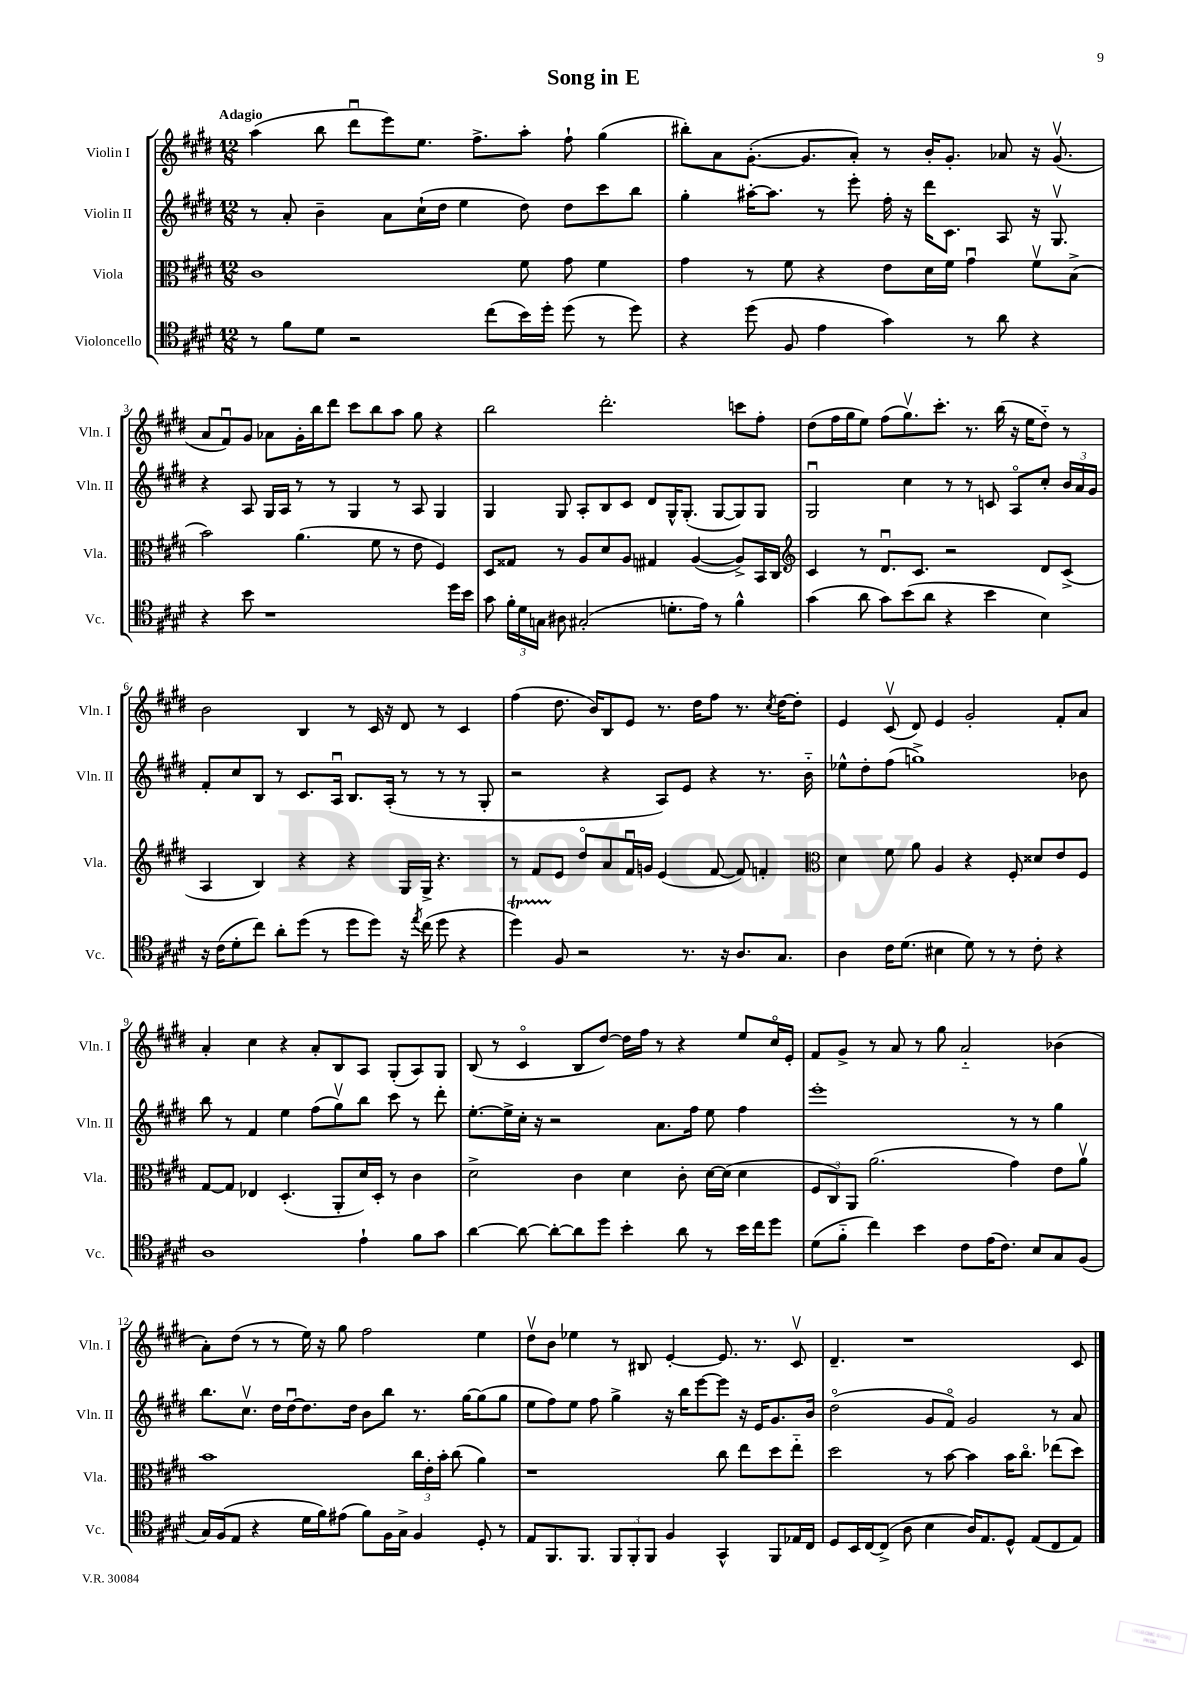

**kern	**kern	**kern	**kern
*staff4	*staff3	*staff2	*staff1
*clefC4	*clefC3	*clefG2	*clefG2
*k[f#c#g#d#]	*k[f#c#g#d#]	*k[f#c#g#d#]	*k[f#c#g#d#]
*M12/8	*M12/8	*M12/8	*M12/8
8r	1c#	8r	(4aa\
8f#\L	.	8a'/	.
8d#\J	.	4b~\	8bb\
2r	.	.	8ddd#u\L
.	.	8a\L	8eee\)
.	.	(16cc#`\L	8.ee\J
.	.	16dd#\JJ	.
.	.	4ee\	.
.	.	.	8.ff#^\L
(8cc#\L	.	.	.
16b\L)	8f#\	8dd#\)	8aa'\J
16dd#'\JJ	.	.	.
(8dd#\	8g#\	8dd#\L	8ff#`\
8r	4f#\	8ccc#\	(4gg#\
8dd#\)	.	8bb\J	.
=	=	=	=
4r	4g#\	4gg#'\	8bb#'\L)
.	.	.	8a\
(8dd#\	8r	[16aa#'\LK	([8.g#'\J
.	.	8.aa#\]J	.
8F#/	8f#\	.	.
.	.	.	8.g#/]L
4e\	4r	8r	.
.	.	8eee'\	8a'/J)
4g#\)	8e\L	16ff#'\	8r
.	.	16r	.
.	16d#\L	16ddd#\LK	16b'/LK
.	16f#\JJ	8.c#\J	8.g#'/J
8r	4g#u\	.	.
8a\	.	8A/	8a-/
4r	8f#v\L	16r	16r
.	.	8.G#v/	(8.g#v/
.	(8B^\J	.	.
=	=	=	=
4r	2b\)	4r	8a/L
.	.	.	8f#u/)
8b\	.	8A/	8g#/J
1r	.	16G#/LL	8a-\L
.	.	16A/JJ	.
.	(4.a\	8r	16g#'\L
.	.	.	16bb\J
.	.	8r	8ddd#\J
.	.	4G#/	8ccc#\L
.	8f#\	.	8bb\
.	8r	8r	8aa\J
.	8e\	8A/	8gg#\
.	4F#/)	4G#/	4r
16dd#\LL	.	.	.
16b\JJ	.	.	.
=	=	=	=
8g#\	8D#/L	4G#/	2bb\
24f#'\LL	8G##/J	.	.
24d#\	.	.	.
24G\JJ	.	.	.
8A#\	8r	8G#/	.
(2G#'/	8A/L	8A'/L	.
.	8d#/	8B/	2.ddd#'\
.	8A/J	8c#/J	.
.	4G#/	8d#/L	.
8.d'\L	.	16G#^^/K	.
.	.	(8.G#'/J	.
.	([4A/	.	.
16e\Jk)	.	.	.
8r	.	[8G#/L	.
4f#^^\	8A^/]L)	8G#/])	8ccc\L
.	16BB/L	8G#/J	8ff#'\J
.	16C#/JJ	.	.
=	=	=	=
*	*clefG2	*	*
(4g#\	4c#/	2G#u/	(8dd#\L
.	.	.	16ff#\L
.	.	.	16gg#\J
8a\	8r	.	8ee\J)
8g#\L)	8.d#u/L	.	(8ff#\L
(8b\	.	4cc#\	8.gg#v\)
.	8.c#/J	.	.
8a\J	.	.	.
.	.	.	8.ccc#'\J
4r	2r	8r	.
.	.	8r	8.r
4b\	.	8c/	.
.	.	.	(16bb\
.	.	8Ao/L	16r
.	.	.	16ee\LK
4B\)	8d#/L	8cc#'/J	8dd#'~\J)
.	(8c#^/J	24b/LL	8r
.	.	24a/	.
.	.	24g#/JJ	.
=	=	=	=
16r	4A/	8f#'/L	2b\
(16c#\LK	.	.	.
8d#'\	.	8cc#/	.
8cc#\J)	4B/)	8B/J	.
8a'\L	.	8r	.
(8dd#\J	4r	8.c#/L	4B/
8r	.	.	.
.	.	16Au/Jk	.
8dd#\L	4r	8.B/L	8r
8dd#\J)	.	.	16c#/
.	.	(16A'/Jk	16r
16r	16G#/LL	8r	8d#/
8qee/	.	.	.
(16cc#\	16G#^/JJ	.	.
8dd#\	4.r	8r	8r
4r	.	8r	4c#/
.	.	8G#'/	.
=	=	=	=
4dd#\)	8r	2r	(4ff#\
.	8f#/L	.	.
8F#/	8e/J	.	8.dd#\
2r	8dd#o/L	.	.
.	.	.	16b/LK)
.	8a/	4r	8B/
.	16f#u/L	.	8e/J
.	16g/JJ	.	.
.	(4e/	8A/L)	8.r
8.r	.	8e/J	.
.	.	.	16dd#\LK
.	[8f#/	4r	8ff#\J
16r	.	.	.
8.A/L	8f#/])	.	8.r
.	4f'/	8.r	.
.	.	.	8qcc#/
8.G#/J	.	.	[16dd#\LK
.	.	.	8dd#'\]J
.	.	16b'~\	.
=	=	=	=
*	*clefC3	*	*
4A\	4d#\	8ee-^^\L	4e/
.	.	8dd#'\	.
16c#\LK	8f#\	(8ff#\J	(8c#v/
(8.d#\J	.	.	.
.	8a\	1gg^)	8d#/)
4B#\	4A/	.	4e/
8d#\)	4r	.	2g#'/
8r	.	.	.
8r	8F#'/	.	.
8c#'\	8d##/L	.	.
4r	8e/	.	8f#'/L
.	8F#/J	8b-\	8a/J
=	=	=	=
1A	[8G#/L	8bb\	4a'/
.	8G#/]J	8r	.
.	4E-/	4f#/	4cc#\
.	(4.D#'/	4ee\	4r
.	.	(8ff#\L	8a'/L
.	8AA'/L	8gg#v\)	8B/
4e`\	16d#/L)	8bb\J	8A/J
.	16D#'/JJ	.	.
.	8r	8ccc#\	(8G#'/L
8f#\L	4c#\	8r	8A/)
8g#\J	.	8ddd#'\	8G#/J
=	=	=	=
[4a\	2d#^\	[8.ee'\L	(8B/
.	.	.	8r
.	.	16ee^\]L	.
8a\_	.	16cc#'\JJ	4c#o/
.	.	16r	.
8a'\_L	.	2r	.
8a\]	4c#\	.	8B/L
8dd#\J	.	.	[8dd#/J)
4b'\	4d#\	.	16dd#\]LL
.	.	.	16ff#\JJ
.	.	8.a\L	8r
8a\	8c#'\	.	4r
.	.	16ff#\Jk	.
8r	[16d#\LL	8ee\	.
.	(16d#\]JJ	.	.
16b\LL	4d#\	4ff#\	8ee/L
16cc#\J	.	.	.
8dd#\J	.	.	16cc#o/L
.	.	.	16e'/JJ
=	=	=	=
(8d#\L	12F#/L	1eee'	8f#/L
.	12C#/)	.	.
8f#'~\J	.	.	8g#^/J
.	12AA/J	.	.
4cc#\)	(2.a\	.	8r
.	.	.	8a/
4b\	.	.	8r
.	.	.	8gg#\
8c#\L	.	.	2a'~/
(16e\K	.	.	.
8.c#\J)	.	.	.
.	4g#\)	8r	.
8B/L	.	8r	.
8G#/	8e\L	4gg#\	(4b-\
(8F#/J	8av\J	.	.
=	=	=	=
16G#/LL)	1b	8.bb\L	8a'\L)
(16F#/J	.	.	.
8E/J	.	.	(8dd#\J
.	.	8.cc#v\J	.
4r	.	.	8r
.	.	16dd#\LL	8r
.	.	[16dd#u\J	.
16d#\LL	.	8.dd#\]	16ee\)
16f#\J)	.	.	16r
(8e#\J	.	.	8gg#\
.	.	16dd#\Jk	.
8f#\L)	.	8b\L	2ff#\
16F#\L	.	8bb\J	.
16G#^\JJ	.	.	.
4F#/	24cc#\LL	8.r	.
.	24e'\	.	.
.	24b'\JJ	.	.
.	(8cc#\	.	.
.	.	[16gg#\LK	.
8D#'/	4a\)	(8gg#\]	4ee\
8r	.	8gg#\J	.
=	=	=	=
8E/L	1r	8ee\L	8dd#v\L
8.FF#/	.	8ff#\)	8b\J
.	.	8ee\J	4ee-\
8.FF#/J	.	.	.
.	.	8ff#\	.
12FF#/L	.	4gg#^\	8r
12FF#'/	.	.	.
.	.	.	8B#/
12FF#/J	.	.	.
4F#/	.	16r	[4e'/
.	.	16bb\LK	.
.	.	[8eee\	.
4GG#^^/	8cc#\	8eee\]J	8.e/]
.	8ee\L	16r	.
.	.	16e/LK	8.r
8FF#/L	8dd#\	8.g#/	.
16E-/L	8ee'~\J	.	8c#v/
16C#/JJ	.	16b/Jk	.
=	=	=	=
8D#/L	2dd#\	(2dd#o\	4.d#~/
16BB/L	.	.	.
[16C#/J	.	.	.
(8C#^/]J	.	.	.
8A\	.	.	1r
4B\	8r	8g#/L	.
.	[8b\	8f#o/J)	.
16A/LK)	4b\]	2g#/	.
8.E/	.	.	.
8D#^^/J	16b\LK	.	.
.	8.cc#o\J	.	.
(8E/L	.	.	.
8C#/	(8ee-\L	8r	.
8E/J)	8dd#\J)	8a/	8c#/
==	==	==	==
*-	*-	*-	*-
